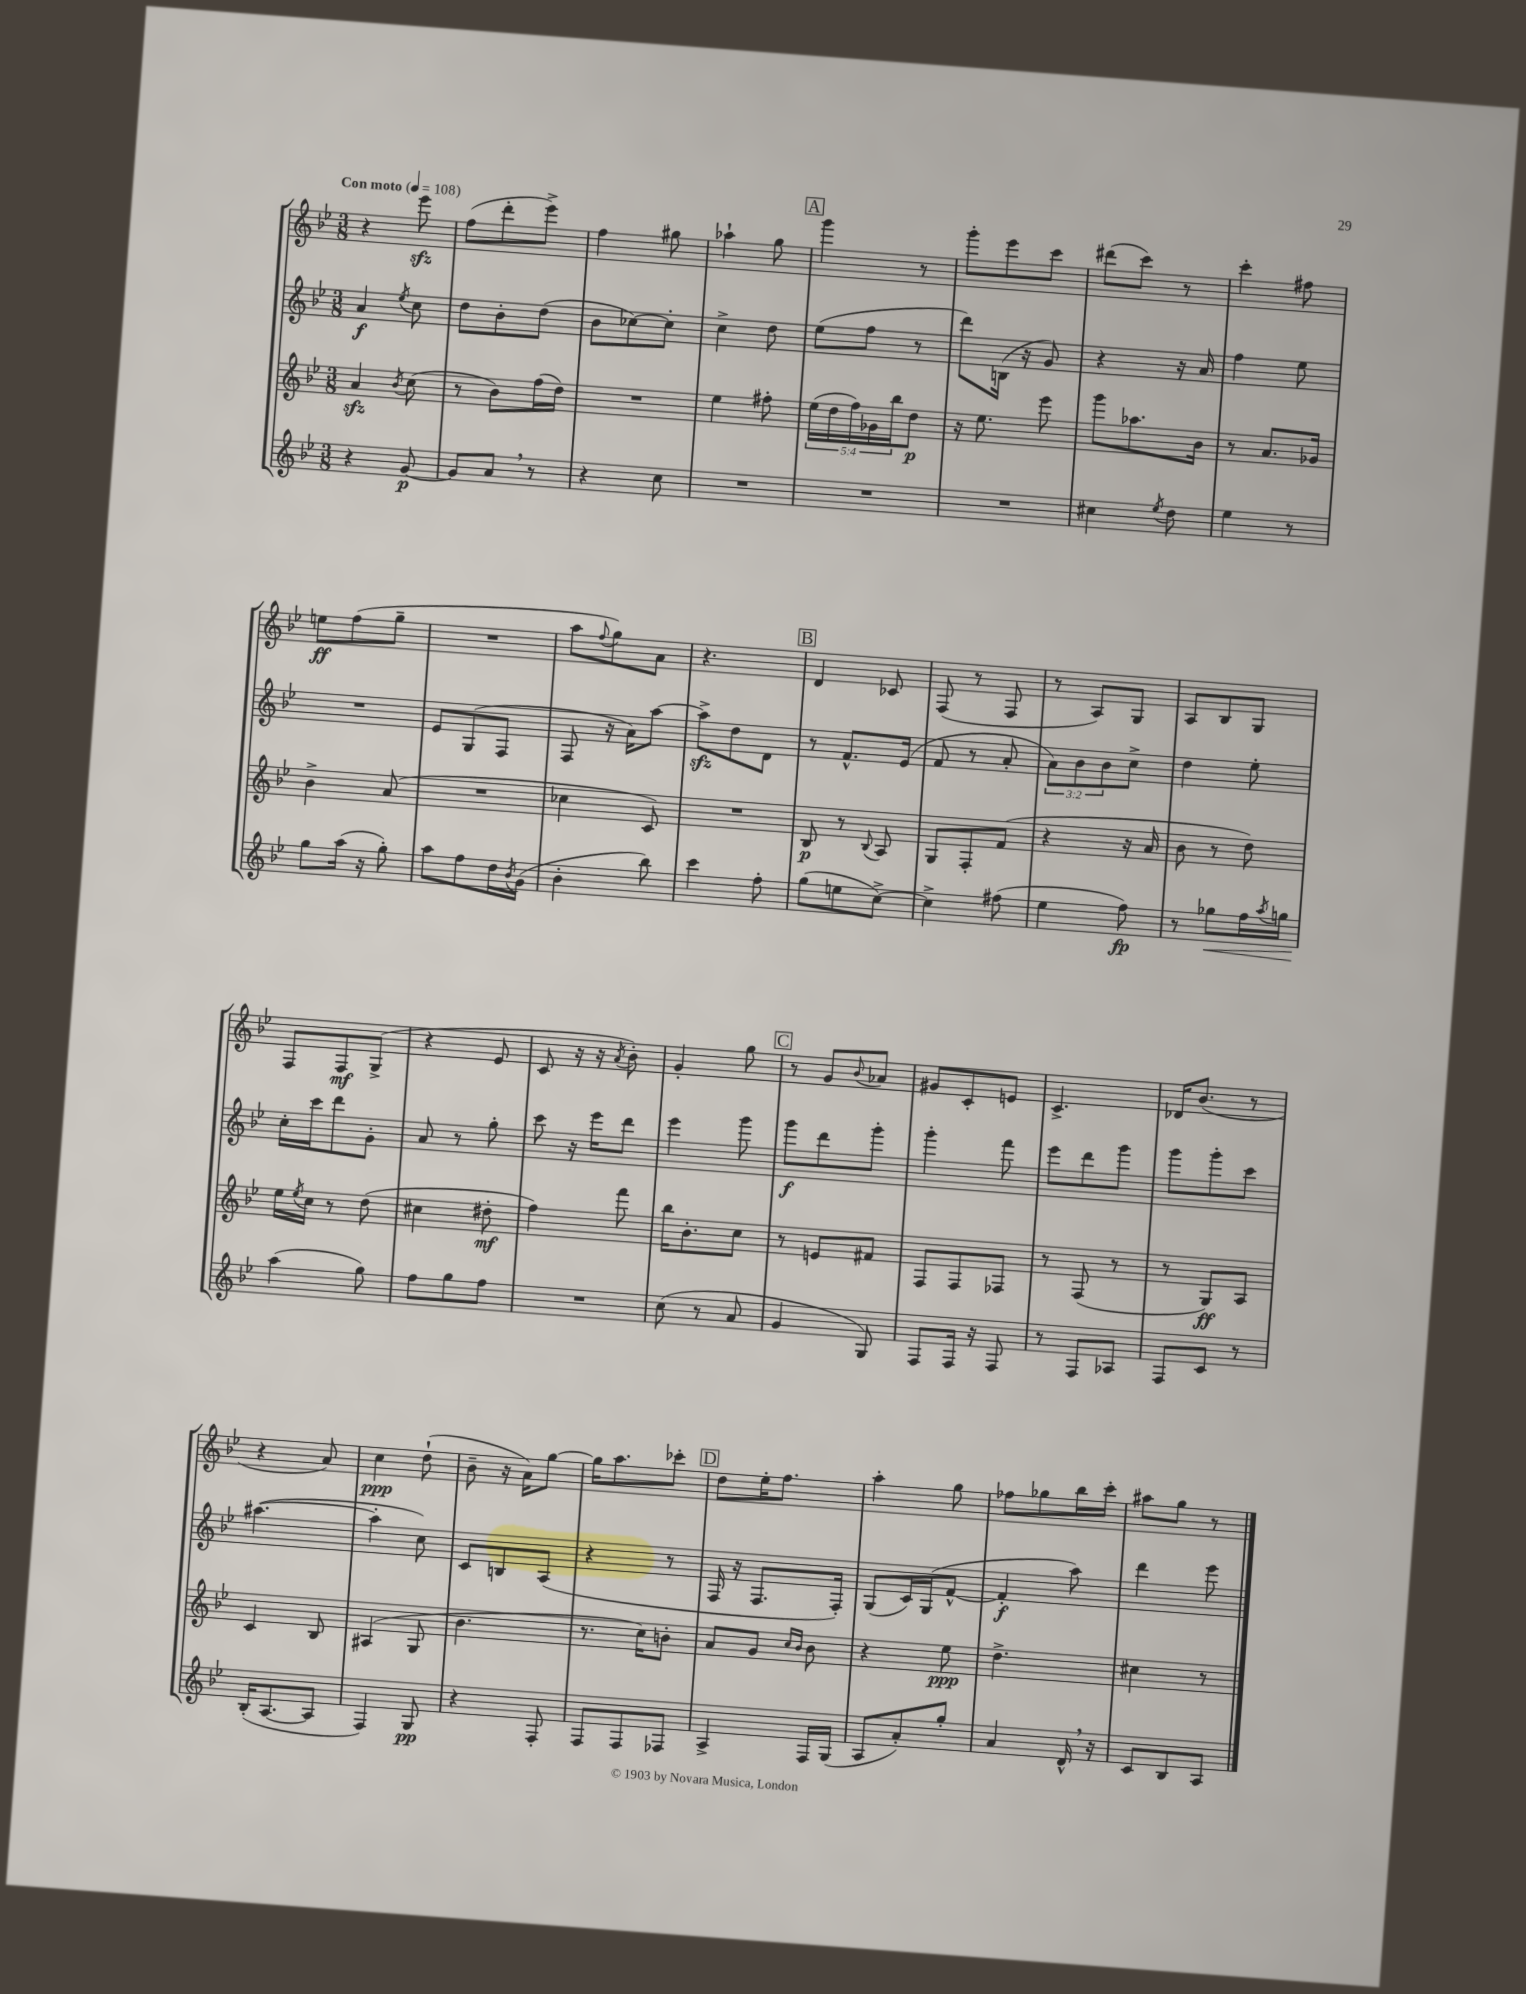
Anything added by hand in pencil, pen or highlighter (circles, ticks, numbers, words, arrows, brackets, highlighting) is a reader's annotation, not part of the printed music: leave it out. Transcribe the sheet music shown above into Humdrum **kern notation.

**kern	**kern	**kern	**kern
*staff4	*staff3	*staff2	*staff1
*clefG2	*clefG2	*clefG2	*clefG2
*k[b-e-]	*k[b-e-]	*k[b-e-]	*k[b-e-]
*M3/8	*M3/8	*M3/8	*M3/8
*MM108	*MM108	*MM108	*MM108
4r	4a	4a	4r
.	8qb-	8qee-	.
[8g	(8cc	8cc	8eee-
=	=	=	=
8g]	8r	8dd	(8ff
8a	8b-)	8b-'	8ddd'
8r	(16ff	(8dd	8eee-^)
.	16dd)	.	.
=	=	=	=
4r	4.r	8b-	4ff
.	.	[8cc-)	.
8cc	.	8cc-']	8gg#
=	=	=	=
4.r	4ee-	4cc^	4aa-`
.	8ff#'	8dd	8gg
=	=	=	=
4.r	(20ee-	(8ee-	4ggg
.	20dd	.	.
.	20ff)	.	.
.	.	8ff	.
.	20g-	.	.
.	20bb-	.	.
.	8dd	8r	8r
=	=	=	=
4.r	16r	8ddd)	8ggg'
.	8.ee-	.	.
.	.	(16B	8eee-
.	.	16r	.
.	8eee-	8g)	8ccc
=	=	=	=
4cc#	8ggg	4r	(8ddd#
.	8.aa-	.	8ccc)
8qee-	.	.	.
8dd	.	16r	8r
.	16b-	16a	.
=	=	=	=
4ee-	8r	4ff	4ccc'
.	8.a	.	.
8r	.	8ee-	8ff#
.	16g-	.	.
=	=	=	=
8gg	4b-^	4.r	8ee
(16aa	.	.	(8ff
16r	.	.	.
8gg')	(8a	.	8gg~
=	=	=	=
8aa	4.r	8e-	4.r
8ff	.	(8G	.
16dd	.	8F	.
8qb-	.	.	.
(16g	.	.	.
=	=	=	=
4b-'	4cc-	8F	8aa
.	.	.	8qqff
.	.	16r	8gg)
.	.	16a)	.
8bb-)	8c)	[8aa	8a
=	=	=	=
4ccc	4.r	8aa^]	4.r
.	.	8dd	.
8ff'	.	8d	.
=	=	=	=
(8gg	8B-	8r	4d
8ee	8r	8.f^^	.
.	8qqB-	.	.
[8cc^)	8A	.	8c-
.	.	(16e-	.
=	=	=	=
4cc^]	8G	8f	(8F
.	8F'	8r	8r
(8ff#	(8f	8a'	8F
=	=	=	=
4ee-	4r	12a)	8r
.	.	12b-	.
.	.	.	8A)
.	.	12b-	.
8ff)	16r	8cc^	8G
.	16a	.	.
=	=	=	=
8r	8b-	4dd	8A
8gg-	8r	.	8B-
16ff	8dd)	8ee-'	8G
8qaa	.	.	.
16gg	.	.	.
=	=	=	=
(4aa	16ee-	16cc'	8F
.	8qee-	.	.
.	16cc	16ccc	.
.	8r	8ddd	8F
8gg)	(8dd	8g'	(8G^
=	=	=	=
8ff	4cc#	8a	4r
8gg	.	8r	.
8ff	8dd#'	8gg'	8e-
=	=	=	=
4.r	4ff)	8ccc	8c
.	.	16r	16r
.	.	16eee-	16r
.	.	.	8qa
.	8fff	8ddd	8b-')
=	=	=	=
(8cc	16bb-	4eee-	4g'
.	8.b-'	.	.
8r	.	.	.
8a	8cc	8ggg	8gg
=	=	=	=
4g	8r	8ggg	8r
.	8e	8ddd	8g
.	.	.	8qqb-
8G)	8f#	8ggg'	8a-
=	=	=	=
8F	8F	4ggg'	8g#
16F	8F	.	8c'
16r	.	.	.
8F	8F-	8fff	8e
=	=	=	=
8r	8r	8eee-	4.c^
8F	(8F	8ddd	.
8A-	8r	8ggg	.
=	=	=	=
8F	8r	8ggg	16d-
.	.	.	(8.b-
8c	8G)	8ggg'	.
8r	8A	8ccc	8r
=	=	=	=
(16B-'	4c	([4.aa#	4r
[8.A	.	.	.
8A]	8B-	.	8a)
=	=	=	=
4F)	(4A#	4aa#']	4cc
8G	8G	8cc)	(8dd`
=	=	=	=
4r	4.b-	8c	8b-~
.	.	8B	16r
.	.	.	16a)
8F'	.	(8A	[8gg
=	=	=	=
8F	8.r	4r	16gg]
.	.	.	8.aa
8F	.	.	.
.	16cc)	.	.
8F-	8b'	8r	8ccc-'
=	=	=	=
4A^	8a	16F	8dd
.	.	16r	.
.	8g	8.F	16ee-'
.	.	.	8.ff
.	16qqcc	.	.
.	16qqb-	.	.
16F	8b-	.	.
(16G	.	16F')	.
=	=	=	=
8A	4r	(8G	4aa'
8a')	.	16c)	.
.	.	(16G	.
8gg'	8ee-	[8f^^	8gg
=	=	=	=
4a	4.dd^	4f']	8ff-
.	.	.	8gg-
16d^^	.	8aa)	16bb-
16r	.	.	16ccc'
=	=	=	=
8c	4cc#	4ddd	8aa#
8B-	.	.	8gg
8A	8r	8eee-	8r
==	==	==	==
*-	*-	*-	*-
